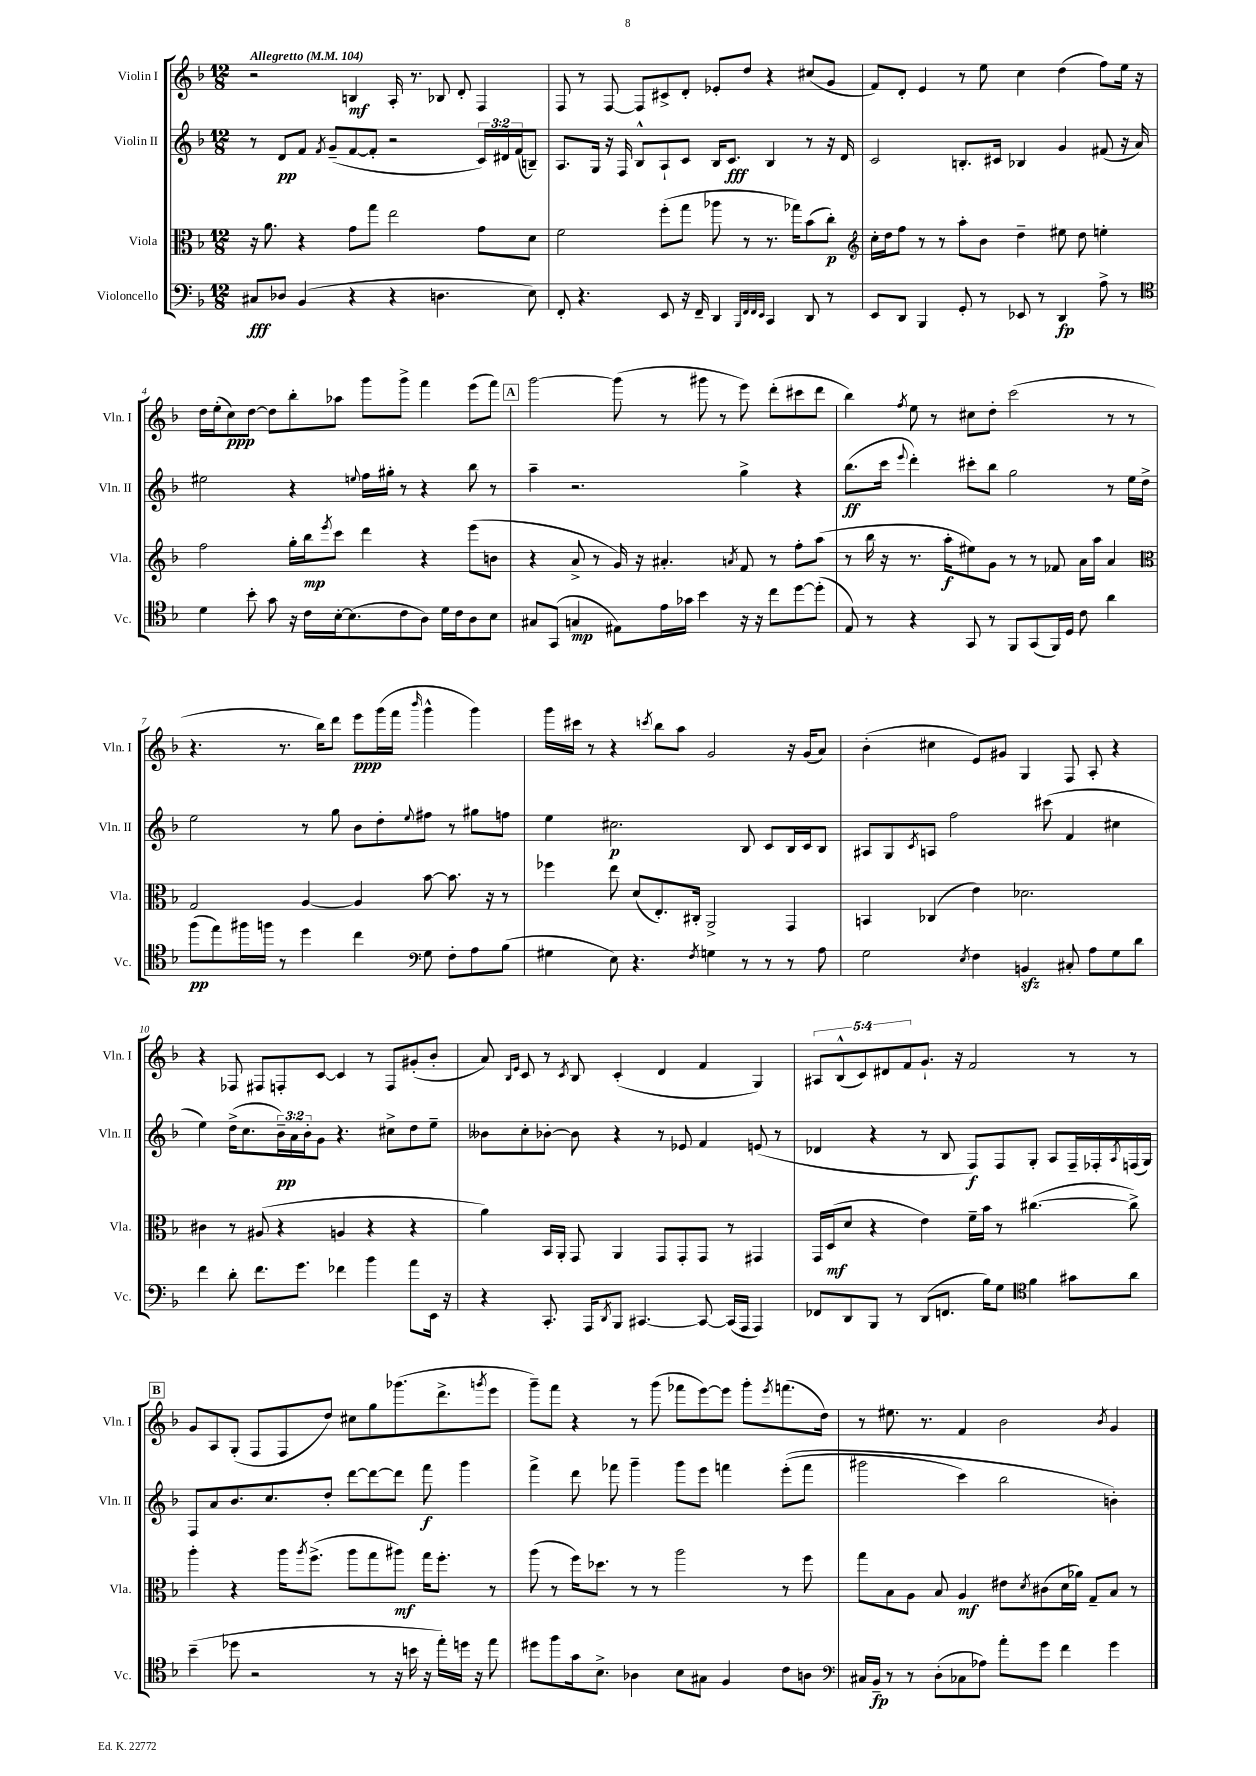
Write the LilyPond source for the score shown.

<<
\new StaffGroup <<
\new Staff = "s0" \with { instrumentName = "Violin I" shortInstrumentName = "Vln. I" } {
    \clef treble \key f \major \numericTimeSignature \time 12/8 \override Staff.TupletNumber.text = #tuplet-number::calc-fraction-text \tempo "Allegretto" 4 = 104
    r2 b4\mf a16-. r8. bes8 d'8-. f4 |
    f8 r8 f8~ f8 cis'8-> d'8-. ees'8-. d''8 r4 cis''8( g'8 |
    f'8) d'8-. e'4 r8 e''8 c''4 d''4( f''8) e''16 r16 |
    d''16 e''16-.( c''8\ppp) d''8~ d''8 bes''8-. aes''8 g'''8 g'''8-> f'''4 e'''8( f'''8) |
    \mark \markup { \box "A" } g'''2~ g'''8( r8 gis'''8 r8 e'''8) d'''8-.( cis'''8 d'''8 |
    bes''4) \acciaccatura { f''8 } e''8 r8 cis''8 d''8-. c'''2( r8 r8 |
    r4. r8. bes''16) d'''8 e'''8\ppp g'''16( f'''16 \grace { bes'''16 } g'''4-^ g'''4) |
    g'''16 cis'''16 r8 r4 \acciaccatura { c'''8 } bes''8 a''8 g'2 r16 g'16( a'8) |
    bes'4-.( cis''4 e'8) gis'8 g4 f8 a8-. r4 |
    r4 fes8 fis8 f8-. c'8~ c'4 r8 f8 gis'8-.( bes'8-. |
    a'8) \grace { bes16 e'16 } c'8 r8 \acciaccatura { c'8 } bes8 c'4-.( d'4 f'4 g4) |
    \tuplet 5/4 { ais8 bes8-^( c'8) dis'8 f'8 } g'8.-! r16 f'2 r8 r8 |
    \mark \markup { \box "B" } g'8 a8 g8-.( f8 f8 d''8) cis''8 g''8 ges'''8.( d'''8.-> \acciaccatura { g'''8 } e'''8 |
    g'''8--) f'''8 r4 r8 g'''8( fes'''8 e'''8~) e'''8 g'''8-. \acciaccatura { e'''8 } f'''8.( d''16) |
    r8 eis''8. r8. f'4 bes'2 \acciaccatura { bes'8 } g'4 \bar "|." |
}
\new Staff = "s1" \with { instrumentName = "Violin II" shortInstrumentName = "Vln. II" } {
    \clef treble \key f \major \numericTimeSignature \time 12/8 \override Staff.TupletNumber.text = #tuplet-number::calc-fraction-text
    r8 d'8\pp f'8 \acciaccatura { f'8 } g'8--( f'8~ f'8-. r2 \tuplet 3/2 { c'16) dis'16 f'16( } b8--) |
    a8. g16 r16 f16 bes8-^ a8-! c'8 bes16 c'8.\fff bes4 r8 r16 d'16 |
    c'2 b8.-. cis'16 bes4 g'4 fis'8( r16 a'16) |
    eis''2 r4 \appoggiatura { e''8 } f''16 gis''16-. r8 r4 bes''8 r8 |
    \mark \markup { \box "A" } a''4-- r2. g''4-> r4 |
    bes''8.\ff( c'''16 \appoggiatura { e'''8 } d'''4-.) cis'''8-. bes''8 g''2 r8 e''16 d''16-> |
    e''2 r8 g''8 bes'8 d''8-. \appoggiatura { e''8 } fis''8 r8 gis''8 f''8 |
    e''4 cis''2.\p bes8 c'8 bes16 c'16 bes8 |
    ais8 g8 \acciaccatura { c'8 } a8 f''2 cis'''8( f'4 cis''4 |
    e''4) d''16->( c''8. \tuplet 3/2 { bes'16--\pp) a'16 bes'16-. } g'8 r4. cis''8-> d''8 e''8-- |
    beses'8 c''8-. bes'8~-. bes'8 r4 r8 ees'8 f'4 e'8( r8 |
    des'4 r4 r8 bes8 f8\f) f8 g8-. a8 f16-- fes16-. \acciaccatura { a8 } f16( g16) |
    \mark \markup { \box "B" } f8 a'8 bes'8. c''8. d''8-. d'''8~ d'''8~ d'''8 f'''8\f g'''4 |
    f'''4-> d'''8 fes'''8 g'''4-- g'''8 e'''8 f'''4 e'''8-.(\( f'''8 |
    gis'''2 c'''4) bes''2 b'4-.\) \bar "|." |
}
\new Staff = "s2" \with { instrumentName = "Viola" shortInstrumentName = "Vla." } {
    \clef alto \key f \major \numericTimeSignature \time 12/8
    r16 a'8. r4 g'8 g''8 e''2 g'8 d'8 |
    f'2 f''8-.( g''8 aes''8 r8 r8. ges''16) bes'8( c''8-.\p) |
    \clef treble c''16-. d''16 f''8 r8 r8 a''8-. bes'8 d''4-- eis''8 d''8 e''4-. |
    f''2 g''16-. bes''16\mp \acciaccatura { e'''8 } c'''8 d'''4 r4 e'''8( b'8 |
    \mark \markup { \box "A" } r4 a'8-> r8 g'16) r16 ais'4.-. \acciaccatura { a'8 } f'8 r8 f''8-. a''8( |
    r8 bes''16 r16 r8. a''16-.\f eis''8) g'8 r8 r8 fes'8 a'16 a''16 a'4 |
    \clef alto g2 a4~ a4 bes'8~ bes'8. r16 r8 |
    fes''4 e''8 d'8( e8.-.) cis16-. a,2-> g,4 |
    b,4 ces4( e'4) des'2. |
    cis'4 r8 ais8( r4 a4 r4 r4 |
    a'4) bes,16 a,16-. g,8 a,4 g,8 g,8-. g,8 r8 gis,4 |
    g,16 d16\mf( d'8 r4 e'4) f'16-- bes'16 r8 cis''4.~( cis''8->) |
    \mark \markup { \box "B" } a''4-. r4 a''16 \acciaccatura { a''8 } f''8.->( a''8 g''8 ais''8\mf) g''16 f''8.-. r8 |
    a''8( r8 f''16) des''8. r8 r8 a''2 r8 f''8 |
    g''8 bes8 a8 bes8 a4\mf eis'8 \acciaccatura { d'8 } cis'8( d'16 aes'16) g8-- bes8 r8 \bar "|." |
}
\new Staff = "s3" \with { instrumentName = "Violoncello" shortInstrumentName = "Vc." } {
    \clef bass \key f \major \numericTimeSignature \time 12/8
    cis8\fff des8 bes,4( r4 r4 d4. e8) |
    f,8-. r4. e,8 r16 f,16-- d,4 \grace { bes,,32 f,32 f,32 e,32 } c,4 d,8 r8 |
    e,8 d,8 bes,,4 g,8-. r8 ees,8 r8 d,4\fp a8-> r8 |
    \clef tenor d'4 bes'8-. g'8 r16 c'16 bes16~-. bes8.( c'8 a8) d'16 c'16 a8 bes8 |
    \mark \markup { \box "A" } gis8 g,8( g4\mp eis8) e'16 ges'16 bes'4 r16 r16 c''8 d''8~ d''8-.( |
    e8) r8 r4 g,8 r8 f,8 g,8( f,16) d16 c'8 a'4 |
    f''8\pp( e''8) fis''16 f''16 r8 d''4 c''4 \clef bass g8 f8-. a8 bes8( |
    gis4 e8) r4. \acciaccatura { f8 } g4 r8 r8 r8 a8 |
    g2 \acciaccatura { e8 } f4 b,4\sfz cis8-. a8 g8 d'8 |
    f'4 d'8-. f'8. g'8. fes'4 bes'4 a'8 e,16 r16 |
    r4 c,8.-. a,,16 \acciaccatura { d,8 } bes,,8 cis,4.~ cis,8~ cis,16( a,,16 a,,4) |
    fes,8 d,8 bes,,8 r8 d,8( f,8. bes16) g8 \clef tenor f'4 gis'8 a'8 |
    \mark \markup { \box "B" } bes'4--( des''8 r2 r8 r16 b'16 r16 e''16-.) d''16 r16 e''8 |
    dis''8 f''8 g'16 bes8.-> aes4 bes8 gis8 f4 c'8 a8 |
    \clef bass cis16 bes,16--\fp r8 r8 d8-.( ces8 aes8) a'8-. g'8 f'4 g'4 \bar "|." |
}
>>
>>
